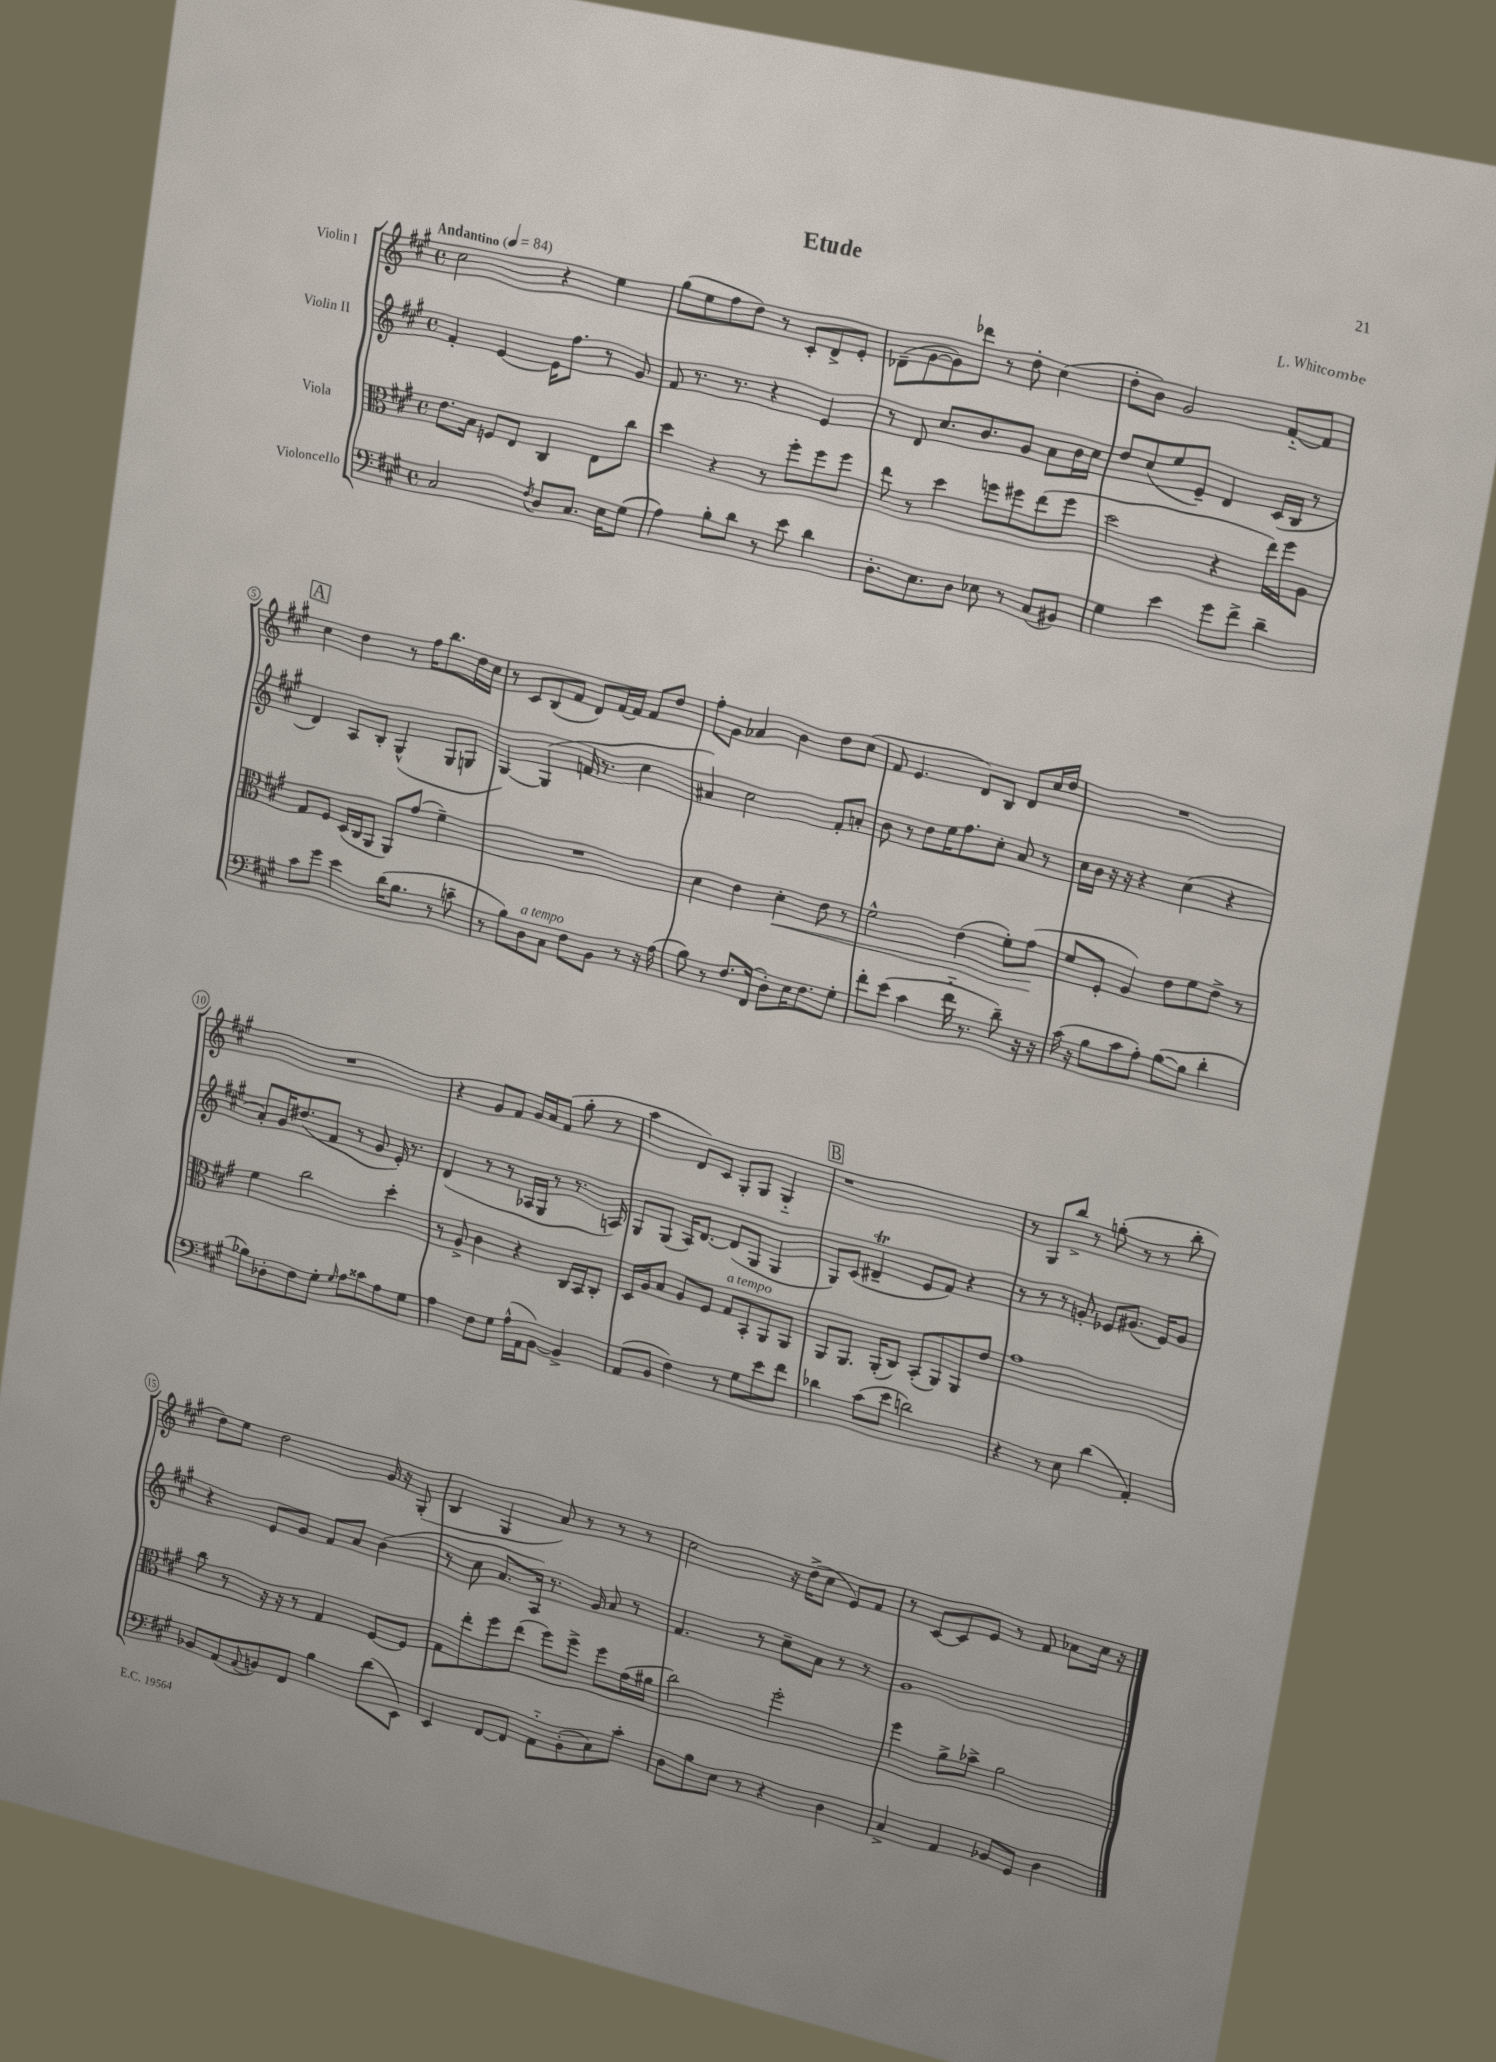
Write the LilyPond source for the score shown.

\header { title = "Etude" composer = "L. Whitcombe" }
<<
\new StaffGroup <<
\new Staff = "s0" \with { instrumentName = "Violin I" } {
    \clef treble \key a \major \defaultTimeSignature \time 4/4 \tempo "Andantino" 4 = 84
    cis''2 r4 e''4 |
    gis''8( e''8 fis''8 d''8) r8 cis'8-. d'8-> e'8-. |
    des'8--( gis'8~ gis'8) des'''8 r8 d''8-. cis''4( |
    d''8-. b'8) gis'2 fis'8~-_ fis'8 |
    \mark \markup { \box "A" } cis''4 d''4 r8 fis''16 b''8. d''16 cis''16 |
    r8 cis'8 b8( fis'8 d'8) fis'16~ fis'16 fis'8 d''8 |
    fis''8-. gis'8 aes'4 b'4 d''8 cis''8( |
    fis'8 e'4. d'8) b8 d'8 cis''16 d''16 |
    R1 |
    R1 |
    r4 gis'8 fis'8 gis'16 a'16 fis'8( gis''8-. r8 |
    a''4 d'8) cis'8 gis8-. gis8 gis4-_ |
    \mark \markup { \box "B" } r1 |
    r8 gis8 b''8-> r8 g''8-.( r8 r8 b''8-. |
    d''8) e''8 d''2 gis'16 r16 gis8-.( |
    b4 gis4 a'8) r8 r8 r8 |
    cis''2 r16 d''16->( cis''8 e'8) fis'8 |
    r8 cis'8~ cis'8 e'8 r8 fis'8 aes'8 cis''16 r16 \bar "|." |
}
\new Staff = "s1" \with { instrumentName = "Violin II" } {
    \clef treble \key a \major \defaultTimeSignature \time 4/4
    fis'4-. e'4~ e'16 fis''8. r8 gis'8 |
    fis'8 r8. r8. r4 e'4 |
    r8 d'8 cis''8. b'8. gis'8 a'8 b'16 cis''16 |
    d''8 cis''8( e''8 e'8--) d'4 cis'16( b16 r8 |
    \mark \markup { \box "A" } d'4) a8 b8-. gis4-^( gis8 g8 |
    gis4~) gis4( f'16 r8. cis''4 |
    ais'4) cis''2 fis'8-. a'8-. |
    b'8 r8 d''8 e''16 fis''8. cis''8-. a'8 r8 |
    cis''16 b'16 r16 r16 r4 cis''4( r4 |
    a'8-.) gis'16 dis''8.( fis'8 r8 gis'8 e'16-.) r8. |
    d'4( r8 r8 aes16 gis16 r8 r8. a16) |
    gis8 gis8( a16) d'8.~ d'8( gis8 gis4 |
    \mark \markup { \box "B" } gis8) cis'8( dis'4--\trill e'8 fis'8) r4 |
    r8 r8 r8 g'8-. ees'8 gis'8.( ees'16) gis'8 |
    r4 e'8 gis'8 fis'8 a'8 b'4( |
    r8 cis''8 a'8. a16) r8. gis'16 a'8 r8 |
    fis'4. r8 cis''8-- a'8 r8 r8 |
    gis'1 \bar "|." |
}
\new Staff = "s2" \with { instrumentName = "Viola" } {
    \clef alto \key a \major \defaultTimeSignature \time 4/4
    e'8. b16 f8 e8 cis4 e8 cis''8 |
    d''4 r4 r8 fis''8-. fis''8 fis''8 |
    e''8 r8 d''4 f''8 fis''8 e''8( fis''8 |
    d''2 r4 e''16) fis''16 a8 |
    \mark \markup { \box "A" } gis8 fis8 d16( cis16 a,8 a,8) gis'8( fis'4--) |
    R1 |
    d'4 e'4 d'4-.\< e'8 r8 |
    fis'2-^ e'4( fis'8-.) gis'8\!( |
    fis'8 fis8-. a4) e'8 fis'8 e'8-> r8 |
    fis'4 cis''2 d''4-. |
    r8 a8-> cis'4 r4 cis16 b,16 cis8-. |
    d16 a16 b8 a8 fis8 gis8^\markup { \italic "a tempo" } b,8-. a,8 a,8 |
    \mark \markup { \box "B" } a,8 a,8. a,16-.( cis8) b,8-.( a,8) a,8 e'8 |
    gis'1 |
    cis''8 r8 r16 r16 r8 gis4 fis8~ fis8 |
    gis8 e''8-. fis''8 e''8( fis''8) fis''8-> fis''8 gis'16( ais'16 |
    cis''2) fis''2-. |
    fis''4 a'8-> bes'8-> a'2 \bar "|." |
}
\new Staff = "s3" \with { instrumentName = "Violoncello" } {
    \clef bass \key a \major \defaultTimeSignature \time 4/4
    cis2 \acciaccatura { fis8 } d8 cis8. e16 gis8( |
    a4) b8-. d'8 r8 e'8 d'4 |
    d8.-. e8. d8 ees8 r8 cis8( bis,8) |
    gis4 e'4 gis'8 fis'8-> d'4-- |
    \mark \markup { \box "A" } cis'8 gis'8 e'4 d'16( b8. r8 c'8-- |
    r8 b8) d8^\markup { \italic "a tempo" } cis8 fis8 b,8 r8 r16 a16( |
    b8) r8 fis8. fis,16( d8-.) e16 fis8. gis8-. |
    fis'8-. e'8( cis'4 fis'16-_ r8. d'8--) r16 r16 |
    cis'16( r16 b8 cis'8 a8-.) b8~( b8 d'4-. |
    bes8) des8-. fis8 gis8-. \grace { gis16 } a8 cisis'8 a8 gis8 |
    a4 fis8 gis8 a16-^( a,16 b,8~) b,4-> |
    a,8( b,8 fis4) r8 gis8 e'8 fis'8 |
    \mark \markup { \box "B" } des'4 cis'8( e'8 d'2) |
    r4 r8 e8 d'4( a,4-.) |
    bes,8 a,8( \appoggiatura { a,8 } b,8) fis,8 b4 d'8( e,8) |
    e,4 fis,8~ fis,8 a,8-_ b,8-.( cis8) cis'8-. |
    d8 b8 e8 r8 r4 d4 |
    cis4-> a,4 bes,8 gis,8 d4 \bar "|." |
}
>>
>>
\layout { \context { \Score \override BarNumber.stencil = #(make-stencil-circler 0.1 0.3 ly:text-interface::print) } }
